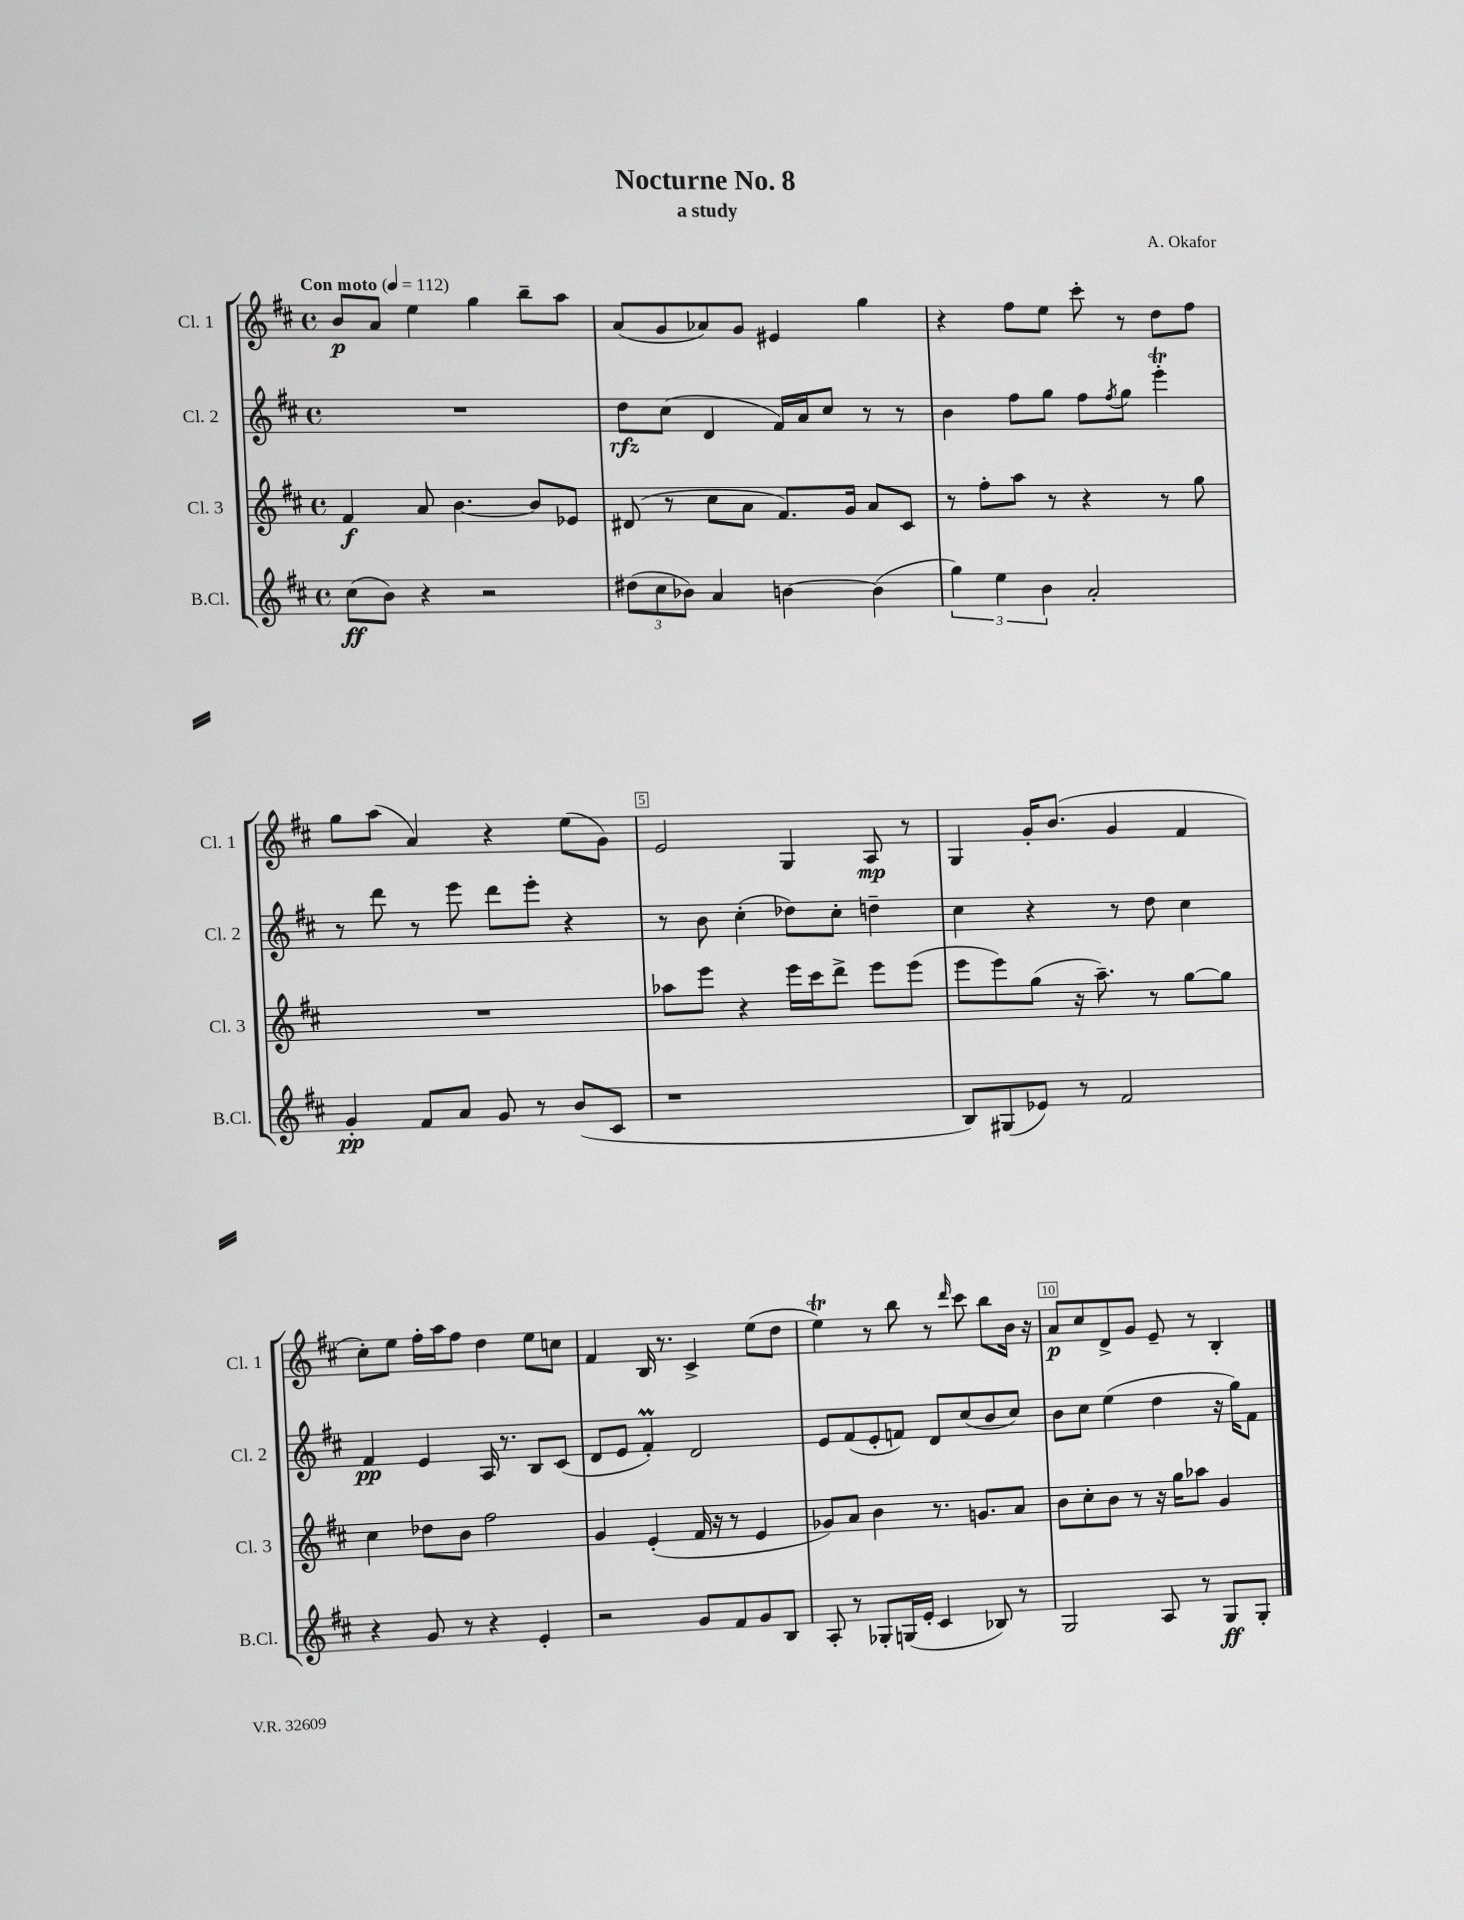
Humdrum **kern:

**kern	**kern	**kern	**kern
*staff4	*staff3	*staff2	*staff1
*clefG2	*clefG2	*clefG2	*clefG2
*k[f#c#]	*k[f#c#]	*k[f#c#]	*k[f#c#]
*M4/4	*M4/4	*M4/4	*M4/4
*met(c)	*met(c)	*met(c)	*met(c)
*MM112	*MM112	*MM112	*MM112
(8cc#	4f#	1r	8b
8b)	.	.	8a
4r	8a	.	4ee
.	[4.b	.	.
2r	.	.	4gg
.	8b]	.	8bb~
.	8e-	.	8aa
=	=	=	=
(12dd#	(8d#	8dd	(8a
12cc#	.	.	.
.	8r	(8cc#	8g
12b-)	.	.	.
4a	8cc#	4d	8a-)
.	8a	.	8g
[4b	8.f#)	16f#)	4e#
.	.	16a	.
.	.	8cc#	.
.	16g	.	.
(4b]	8a	8r	4gg
.	8c#	8r	.
=	=	=	=
6gg)	8r	4b	4r
.	8ff#'	.	.
6ee	.	.	.
.	8aa	8ff#	8ff#
6b	.	.	.
.	8r	8gg	8ee
2a'	4r	8ff#	8ccc#'
.	.	8qff#	.
.	.	8gg	8r
.	8r	4eee'	8dd
.	8gg	.	8ff#
=	=	=	=
4g'	1r	8r	8gg
.	.	8ddd	(8aa
8f#	.	8r	4a)
8a	.	8eee	.
8g	.	8ddd	4r
8r	.	8eee'	.
(8b	.	4r	(8ee
8c#	.	.	8g)
=	=	=	=
1r	8aa-	8r	2e
.	8eee	8b	.
.	4r	(4cc#'	.
.	16eee	8dd-)	4G
.	16ccc#	.	.
.	8ddd^	8cc#'	.
.	8eee	4dd~	8A
.	(8eee	.	8r
=	=	=	=
8B)	8eee	4cc#	4G
(8G#	8eee)	.	.
8e-)	(8gg	4r	16g'
.	.	.	(8.b
8r	16r	.	.
.	8.aa~)	.	.
2f#	.	8r	4g
.	8r	8dd	.
.	[8gg	4cc#	4f#
.	8gg]	.	.
=	=	=	=
4r	4cc#	4f#	8cc#')
.	.	.	8ee
8g	8dd-	4e	16ff#'
.	.	.	16aa
8r	8b	.	8ff#
4r	2ff#	16A	4dd
.	.	8.r	.
4e'	.	8B	8ee
.	.	(8c#	8cc
=	=	=	=
2r	4g	8d	4f#
.	.	8e	.
.	(4e'	4f#')	16B
.	.	.	8.r
8g	16f#	2d	4c#^
.	16r	.	.
8f#	8r	.	.
8g	4e	.	(8ee
8B	.	.	8dd
=	=	=	=
8A'	8g-)	8e	4ee)
8r	8a	(8f#	.
8G-'	4b	8e'	8r
(16G	.	8f)	8bb
16e'	.	.	.
4c#	8.r	8d	8r
.	.	.	16qqddd
.	.	(8cc#	8ccc#
.	8.g	.	.
8B-)	.	8b	8bb
8r	8a	8cc#)	16b
.	.	.	16r
=	=	=	=
2G	8b	8b	8a
.	8cc#'	8cc#	8cc#
.	8b	(4ee	8d^
.	8r	.	8g
8A	16r	4dd	8e~
.	16gg	.	.
8r	8aa-	.	8r
8G	4g	16r	4B'
.	.	16gg)	.
8G'	.	8f#	.
==	==	==	==
*-	*-	*-	*-
